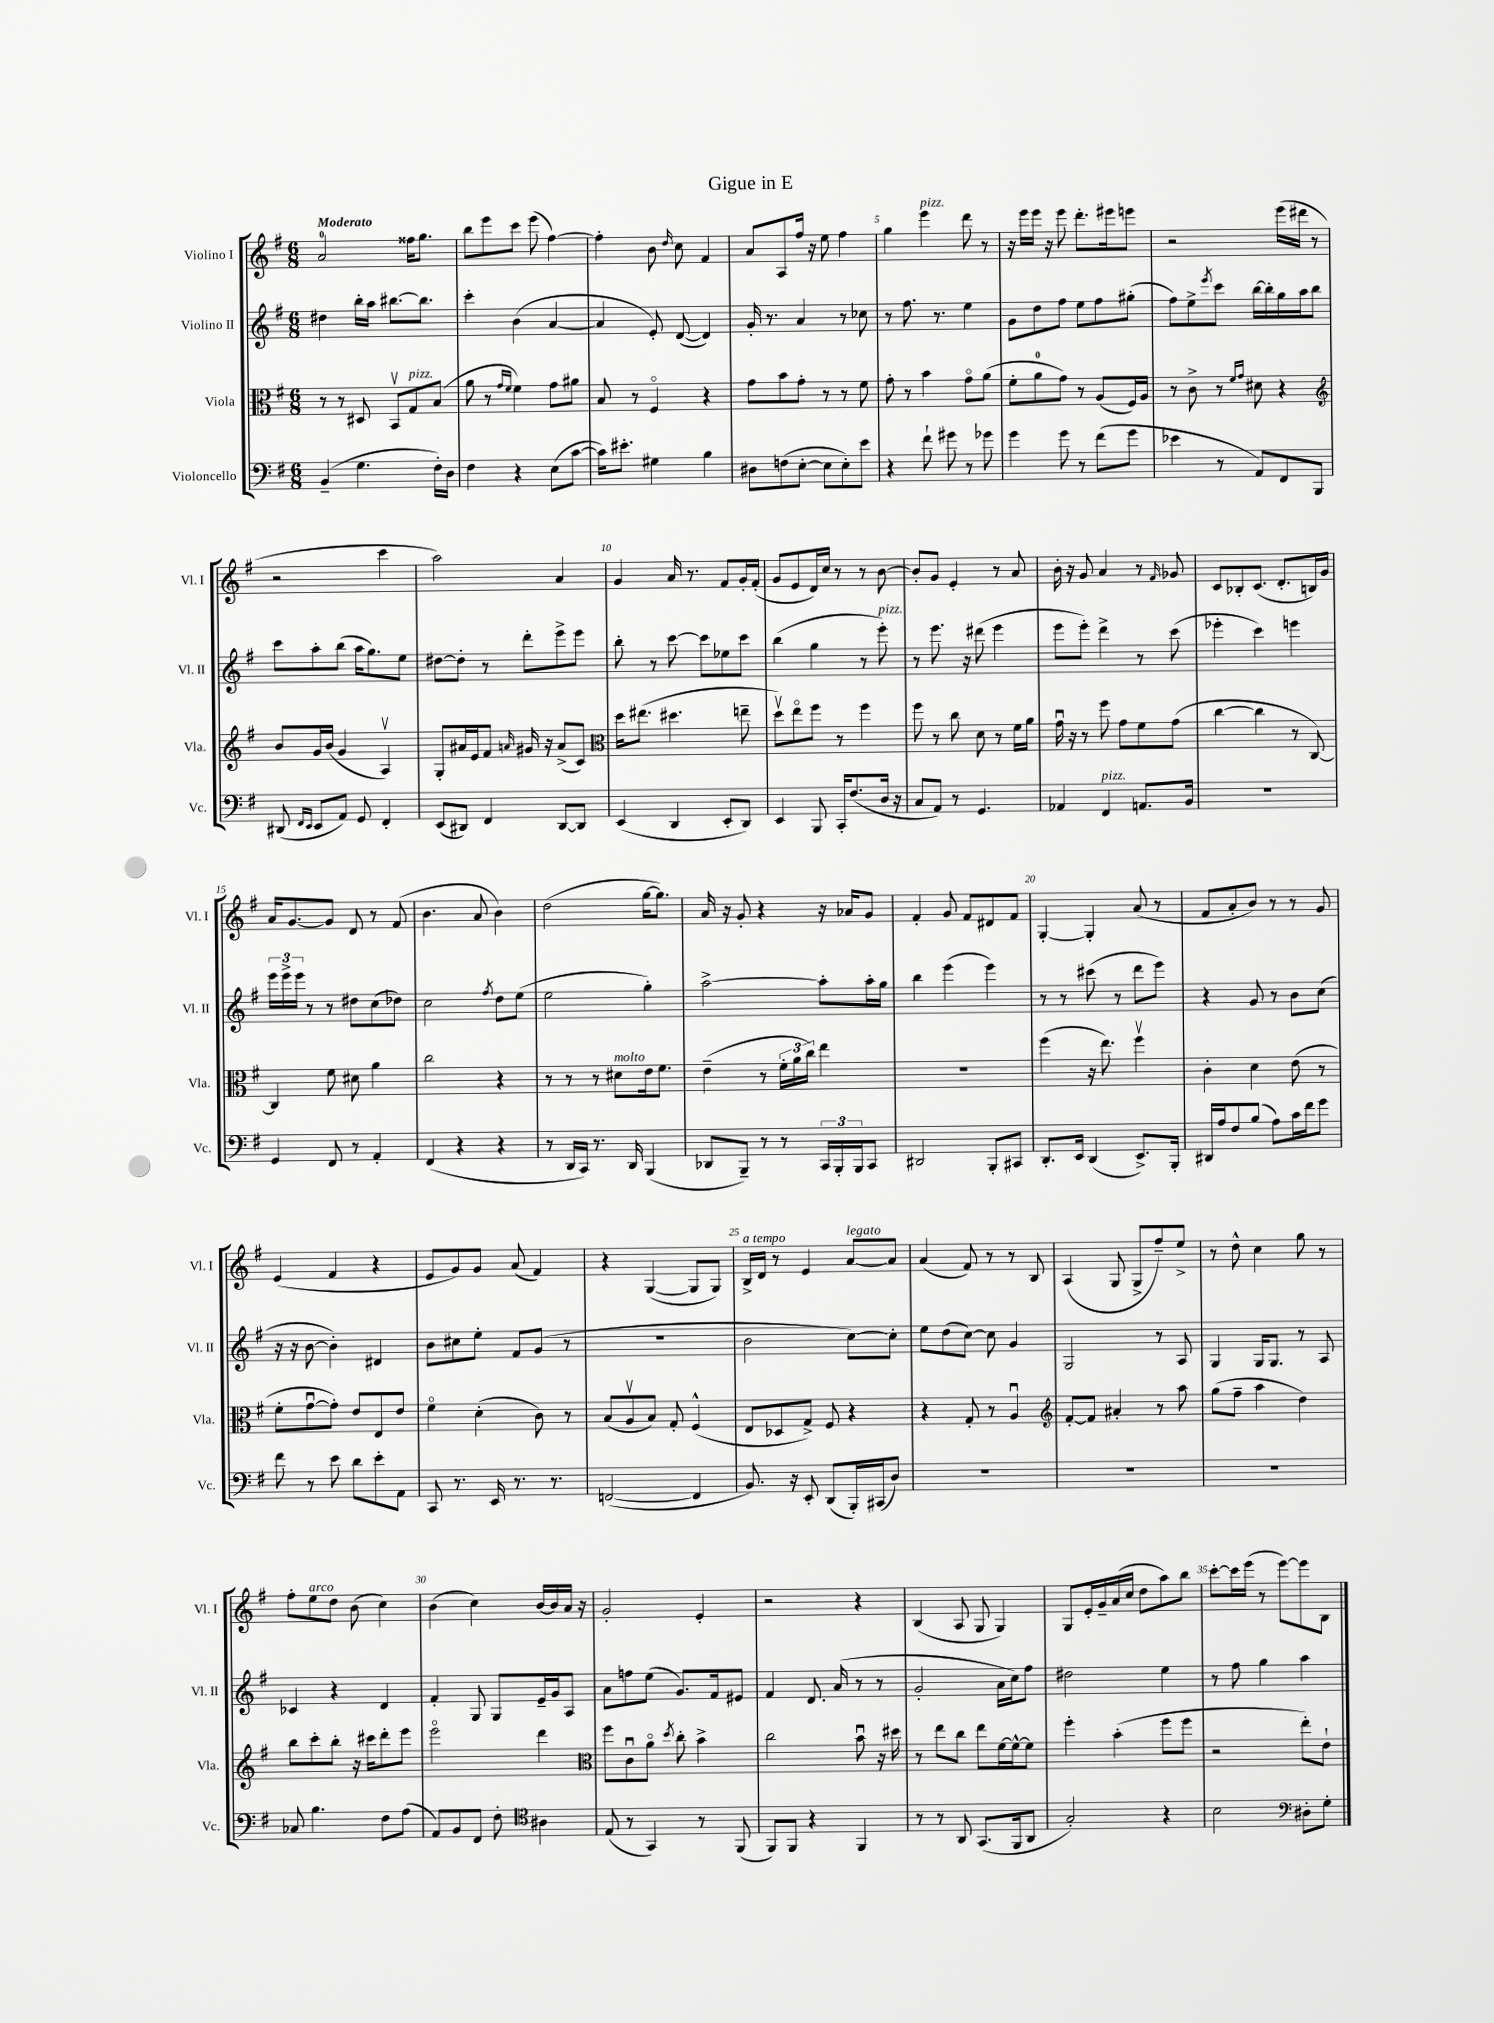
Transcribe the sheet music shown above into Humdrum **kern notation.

**kern	**kern	**kern	**kern
*staff4	*staff3	*staff2	*staff1
*clefF4	*clefC3	*clefG2	*clefG2
*k[f#]	*k[f#]	*k[f#]	*k[f#]
*M6/8	*M6/8	*M6/8	*M6/8
(4BB~/	8r	4dd#\	2a/
.	8r	.	.
4.G\	8D#/	16bb'\LL	.
.	.	16aa\JJ	.
.	8BBv/L	[8.bb#\L	.
.	8G/	.	16ff##\LK
.	.	8.bb#\]J	8.gg\J
16F#'\LL)	(8B/J	.	.
16D\JJ	.	.	.
=	=	=	=
4F#\	8a\	4ccc'\	8bb\L
.	8r	.	8eee\
.	16qqg/LL	.	.
.	16qqf#/JJ	.	.
4r	4f#\)	(4b\	8ccc\J
.	.	.	(8eee\
(8E\L	8g\L	[4a/	[4ff#\)
[8c\J	8a#\J	.	.
=	=	=	=
16c\]LK)	8B/	4a/]	4ff#'\]
8.e#'\J	.	.	.
.	8r	.	.
4G#\	4F#o/	8e'/)	8b\
.	.	.	16qqdd/
.	.	([8d/	8cc\
4B\	4r	4d/])	4f#/
=	=	=	=
8D#\L	8g\L	16g'/	8a/L
.	.	8.r	.
(8F\	8b\	.	8A/
[8E'\J	8g'\J	4a/	16ff#/Jk
.	.	.	16r
8E\]L	8r	.	8ee\
8E'\)	8r	8r	4ff#\
8e\J	8f#\	8cc-\	.
=	=	=	=
4r	8g'\	8r	4gg\
.	8r	8.ff#\	.
8f#`\	4b\	.	4eee\
.	.	8.r	.
8g#\	.	.	.
8r	8go\L	4ee\	8ddd\
8g-\	(8a\J	.	8r
=	=	=	=
4g\	8f#'\L	8g\L	16r
.	.	.	16eee\LL
.	8a\	8dd\	16eee\JJ
.	.	.	16r
8g\	8g\J)	8ff#\J	8eee\
8r	8r	8ee\L	8.ddd'\L
(8f#\L	(8A/L	8ff#\	.
.	.	.	16eee#\k
8g\J	16F#/L)	(8gg#'\J	8eee\J
.	16A/JJ	.	.
=	=	=	=
4e-\	8r	8ff#\L)	2r
.	8c^\	8ee^\	.
.	.	8qeee/	.
8r	8r	8ccc\J	.
.	16qqf#/LL	.	.
.	16qqg/JJ	.	.
8AA/L)	8d#\	[16bb\LL	.
.	.	16bb'\]	.
8FF#/	4r	16gg\	(16eee\LL
.	.	16aa\J	16ddd#\JJ
8BBB/J	.	8bb\J	8r
=	=	=	=
*	*clefG2	*	*
(8DD#/	8b/L	8ccc\L	2r
16qqFF#/LL	.	.	.
16qqEE/JJ	.	.	.
8EE/L	16g/L	8aa'\	.
.	(16b/JJ	.	.
8AA/J)	4g/	(8bb\J	.
8GG/	.	16aa\LK	.
.	.	8.gg\)	.
4FF#'/	4Av/)	.	4ccc\
.	.	8ee\J	.
=	=	=	=
(8EE/L	8G'/L	[8dd#\L	2aa\)
8DD#/J)	16a#/L	8dd#'\]J	.
.	16e/J	.	.
4FF#/	8f#/J	8r	.
.	16qqa/	.	.
.	16g#/	8ddd'\L	.
.	16r	.	.
[8DD#/L	(8a^/L	8eee^\	4a/
8DD#/]J	8c/J)	8eee\J	.
=	=	=	=
*	*clefC3	*	*
(4EE/	16dd\LK	8bb'\	4g/
.	(8.ee#\J	.	.
.	.	8r	.
4DD/	4.dd#\	[8ccc\	16a/
.	.	.	8.r
.	.	8ccc\]L	.
8EE'/L	.	8ee-\	8f#/L
8DD/J)	8ee~\	8ccc\J	16g'/L
.	.	.	(16f#'/JJ
=	=	=	=
4EE/	8ddv\L)	(4bb\	8g/L
.	8eeo\	.	8e/
8BBB/	8ff#\J	4gg\	16d/L)
.	.	.	16cc/JJ
16CC'/LK	8r	.	8r
(8.F#/	.	.	.
.	4ff#\	8r	8r
16D/Jk	.	8eee'\)	[8b\
16r	.	.	.
=	=	=	=
8C/L	8ff#\	8r	8b'/]L
8AA/J)	8r	8.eee\	8g/J
8r	8cc\	.	4e'/
.	.	16r	.
4.GG/	8d\	(8ddd#\	.
.	8r	4eee\	8r
.	16f#\LL	.	8a/
.	16a\JJ	.	.
=	=	=	=
4AA-/	16gu\	8eee\L	16b'\
.	16r	.	16r
.	8r	8eee'\J)	8g/
4FF#/	8ff#\	4ddd^\	4a/
.	8g\L	.	.
8.AA/L	8f#\	8r	8r
.	.	.	16qqf#/
.	(8g\J	(8ccc\	8g-/
16BB/Jk	.	.	.
=	=	=	=
2.r	[4cc\	4eee-'\	8c/L
.	.	.	8B-'/
.	4cc\]	4ccc\)	(8.c/J
.	.	.	8.d'/L
.	8r	4eee\	.
.	[8C/)	.	16B/L)
.	.	.	16g/JJ
=	=	=	=
4GG/	4C/]	24eee\LL	16a/LK
.	.	24eee^\	.
.	.	.	[8.g/
.	.	24eee\JJ	.
.	.	8r	.
8FF#/	8f#\	8r	8g/]J
8r	8d#\	8dd#\L	8d/
4AA'/	4a\	(8cc\	8r
.	.	8dd-\J)	(8f#/
=	=	=	=
(4FF#/	2cc\	2cc\	4.b\
4r	.	.	.
.	.	.	8a/
.	.	8qff#/	.
4r	4r	8dd\L	4b\)
.	.	(8ee\J	.
=	=	=	=
8r	8r	2ee\	(2dd\
16DD/LL	8r	.	.
16CC/JJ)	.	.	.
8.r	8r	.	.
.	8d#\L	.	.
16DD/	.	.	.
(4BBB/	16e\k	4gg'\)	[16gg\LK
.	8.f#\J	.	8.gg\]J)
=	=	=	=
8DD-/L	(4e~\	[2aa^\	16a/
.	.	.	16r
8BBB~/J)	.	.	8g'/
8r	8r	.	4r
8r	24f#'\LL	.	.
.	24a\	.	.
.	24cc\JJ)	.	.
24CC/LL	4ee\	8aa'\]L	16r
24BBB'/	.	.	.
.	.	.	16a-/LK
24BBB/J	.	.	.
8CC/J	.	16aa'\L	8g/J
.	.	16gg\JJ	.
=	=	=	=
2DD#/	2.r	4bb\	4f#'/
.	.	(4eee\	8g/
.	.	.	8f#/L
8BBB'/L	.	4eee\)	8d#/
8CC#/J	.	.	8f#/J
=	=	=	=
8.DD'/L	(4ff#\	8r	[4G'/
.	.	8r	.
16EE/Jk	.	.	.
(4DD/	16r	(8ccc#\	4G'/]
.	8.ee\)	.	.
.	.	8r	.
8.EE^/L)	4ff#v\	8ddd\L	(8a/
.	.	8eee\J)	8r
16BBB'/Jk	.	.	.
=	=	=	=
16DD#/LL	4c'\	4r	8f#/L
16A/J	.	.	.
8F#/	.	.	8a'/
(8B/J	4d\	8g/	8b/J)
8A\L)	.	8r	8r
16c\L	(8e\	8b\L	8r
16f#\J	.	.	.
8g\J	8r	(8cc\J	8g/
=	=	=	=
8f#\	8f#'\L	16r	(4e/
.	.	16r	.
8r	[8gu\	[8b\	.
8e\	8g'\]J)	4b'\])	4f#/
8d\L	8e/L	.	.
8e'\	8E/	4d#/	4r
8AA\J	8e/J	.	.
=	=	=	=
8CC/	4f#o\	8b\L	8e/L
8.r	.	8cc#\	8g/)
.	(4d'\	8ee'\J	8g/J
16EE/	.	.	.
8.r	.	8f#/L	(8a/
.	8c\)	(8g/J	4f#/)
8.r	.	.	.
.	8r	8r	.
=	=	=	=
([2FF/	(8B/L	2.r	4r
.	8Av/	.	.
.	8B/J)	.	([4G/
.	8G'/	.	.
4FF/]	(4F#^^/	.	8G/]L
.	.	.	8G/J)
=	=	=	=
8.BB/)	8E/L	2b\	16B^/LL
.	.	.	16d/JJ
.	8D-/	.	8r
16r	.	.	.
8EE'/	8G^/J)	.	4e/
(8DD/L	8F#/	.	.
16BBB'/L)	4r	[8cc\L)	[8a/L
(16CC#/J	.	.	.
8D/J)	.	8cc'\]J	8a/]J
=	=	=	=
2.r	4r	8ee\L	(4a/
.	.	(8dd\	.
.	8G'/	[8cc\J)	8f#/)
.	8r	8cc\]	8r
.	4Au/	4g/	8r
.	.	.	8B/
=	=	=	=
*	*clefG2	*	*
2.r	[8f#'/L	2G/	(4A/
.	8f#/]J	.	.
.	4a#'/	.	8G/
.	.	.	8G^/L
.	8r	8r	8ff#~/)
.	8aa\	8A/	8ee^/J
=	=	=	=
2.r	(8gg\L	4G/	8r
.	8ff#~\J	.	8dd^^\
.	4aa\	16G/LK	4cc\
.	.	8.G/J	.
.	4dd\)	8r	8gg\
.	.	8A/	8r
=	=	=	=
8C-/	8bb\L	4c-/	8ff#'\L
4.B\	8ccc'\	.	8ee\
.	8bb'\J	4r	8dd\J
.	16r	.	(8b\
.	16ccc#\LK	.	.
8F#\L	8ddd'\	4d/	4cc\)
(8A\J	8eee\J	.	.
=	=	=	=
8AA/L)	2eeeo\	4f#'/	(4b\
8BB/	.	.	.
8FF#/J	.	8G/	4cc\)
8F#'\	.	8G/L	.
*clefC4	*	*	*
4A#\	4ddd\	16e~/L	[16b/LL
.	.	16g/J	16b/]
.	.	8A/J	16a/JJ
.	.	.	16r
=	=	=	=
*	*clefC3	*	*
(8E/	8ff#\L	8a\L	2g'/
8r	8cu\	8ff\	.
4GG/)	8ao\J	(8ee\J	.
.	8qdd/	.	.
.	8cc'\	8.g/L)	.
8r	4b^\	.	4e'/
.	.	16f#/k	.
(8FF#/	.	8e#/J	.
=	=	=	=
8FF#/L)	2cc\	4f#/	2r
8FF#/J	.	.	.
4r	.	8.d/	.
.	.	(16a/	.
4FF#/	8bu\	8r	4r
.	16r	8r	.
.	16dd#\	.	.
=	=	=	=
8r	8r	2g'/	(4B/
8r	8ee\L	.	.
8AA/	8cc\J	.	8A/
(8.GG/L	8ee\L	.	8G/
.	[16f#\L	16a\LL	4G/)
16FF#/k	16f#^^\_J	16cc\J)	.
8AA/J	8f#\]J	8ff#\J	.
=	=	=	=
2G'/)	4ff#'\	2dd#\	8G/L
.	.	.	16e'/L
.	.	.	16g~/
.	(4b'\	.	(16a/
.	.	.	16cc/JJ
.	.	.	8dd\L
4r	8ff#\L	4ee\	8aa\)
.	8ff#\J	.	8bb\J
=	=	=	=
2B\	2r	8r	[8ccc'\L
.	.	8ff#\	16ccc\]L
.	.	.	(16eee\JJ
.	.	4gg\	8r
.	.	.	[8eee\L)
*clefF4	*	*	*
8D#'\L	8ee'\L)	4aa\	8eee\]
8G'\J	8e`\J	.	8B\J
==	==	==	==
*-	*-	*-	*-
